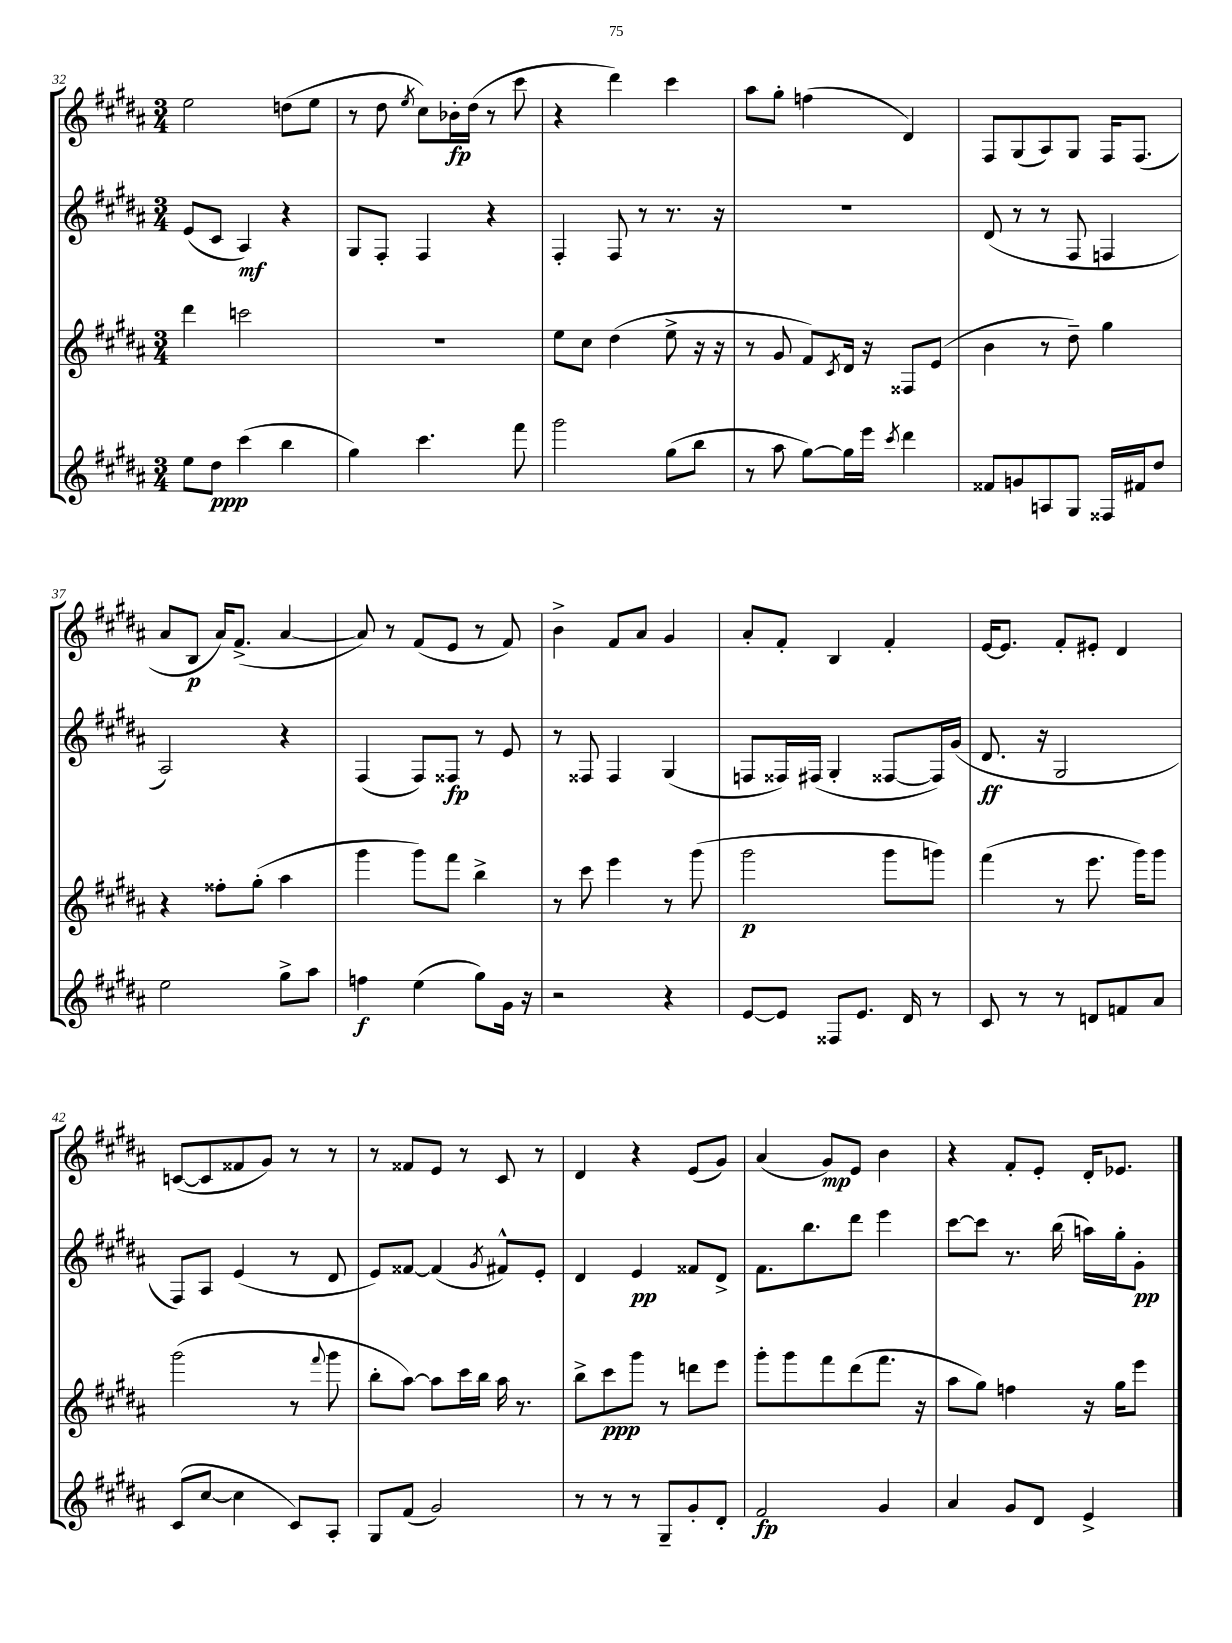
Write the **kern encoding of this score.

**kern	**kern	**kern	**kern
*staff4	*staff3	*staff2	*staff1
*clefG2	*clefG2	*clefG2	*clefG2
*k[f#c#g#d#a#]	*k[f#c#g#d#a#]	*k[f#c#g#d#a#]	*k[f#c#g#d#a#]
*M3/4	*M3/4	*M3/4	*M3/4
8ee	4ddd#	(8e	2ee
8dd#	.	8c#	.
(4ccc#	2ccc	4A#)	.
4bb	.	4r	(8dd
.	.	.	8ee
=	=	=	=
4gg#)	2.r	8G#	8r
.	.	8F#'	8dd#
.	.	.	8qee
4.ccc#	.	4F#	8cc#)
.	.	.	16b-'
.	.	.	(16dd#
.	.	4r	8r
8fff#	.	.	8ccc#
=	=	=	=
2ggg#	8ee	4F#'	4r
.	8cc#	.	.
.	(4dd#	8F#	4ddd#)
.	.	8r	.
(8gg#	8ee^	8.r	4ccc#
8bb	16r	.	.
.	16r	16r	.
=	=	=	=
8r	8r	2.r	8aa#
8aa#	8g#	.	8gg#'
[8gg#)	8f#)	.	(4ff
.	8qc#	.	.
16gg#]	16d#	.	.
16eee	16r	.	.
8qccc#	.	.	.
4ddd#	8F##	.	4d#)
.	(8e	.	.
=	=	=	=
8f##	4b	(8d#	8F#
8g	.	8r	(8G#
8A	8r	8r	8A#)
8G#	8dd#~)	8F#	8G#
16F##	4gg#	4F	16F#
16f#	.	.	(8.F#
8dd#	.	.	.
=	=	=	=
2ee	4r	2A#)	8a#
.	.	.	8B
.	8ff##'	.	16a#)
.	.	.	(8.f#^
.	(8gg#'	.	.
8gg#^	4aa#	4r	[4a#
8aa#	.	.	.
=	=	=	=
4ff	4ggg#	(4F#	8a#])
.	.	.	8r
(4ee	8ggg#)	8F#)	(8f#
.	8fff#	8F##	8e
8gg#)	4bb^	8r	8r
16g#	.	8e	8f#)
16r	.	.	.
=	=	=	=
2r	8r	8r	4b^
.	8ccc#	8F##	.
.	4eee	4F##	8f#
.	.	.	8a#
4r	8r	(4G#	4g#
.	(8ggg#	.	.
=	=	=	=
[8e	2ggg#	8F	8a#'
8e]	.	16F##)	8f#'
.	.	(16F#	.
8F##	.	4G#'	4B
8.e	.	.	.
.	8ggg#	[8F##	4f#'
16d#	.	.	.
8r	8ggg)	16F##])	.
.	.	(16g#	.
=	=	=	=
8c#	(4fff#	8.d#	[16e
.	.	.	8.e]
8r	.	.	.
.	.	16r	.
8r	8r	2G#	8f#'
8d	8.eee	.	8e#'
8f	.	.	4d#
.	16ggg#)	.	.
8a#	8ggg#	.	.
=	=	=	=
(8c#	(2ggg#	8F#)	([8c
[8cc#	.	8A#	8c]
4cc#]	.	(4e	8f##
.	.	.	8g#)
8c#)	8r	8r	8r
.	8qqfff#	.	.
8A#'	8ggg#	8d#	8r
=	=	=	=
8G#	8bb'	8e)	8r
(8f#	[8aa#)	[8f##	8f##
2g#)	8aa#]	(4f##]	8e
.	16ccc#	.	8r
.	16bb	.	.
.	.	8qg#	.
.	16aa#	8f#^^)	8c#
.	8.r	.	.
.	.	8e'	8r
=	=	=	=
8r	8bb^	4d#	4d#
8r	8ccc#	.	.
8r	8ggg#	4e	4r
8G#~	8r	.	.
8g#'	8ddd	8f##	(8e
8d#'	8eee	8d#^	8g#)
=	=	=	=
2f#	8ggg#'	8.f#	(4a#
.	8ggg#	.	.
.	.	8.bb	.
.	8fff#	.	8g#)
.	(8ddd#	8ddd#	8e
4g#	8.fff#	4eee	4b
.	16r	.	.
=	=	=	=
4a#	8aa#	[8ccc#	4r
.	8gg#)	8ccc#]	.
8g#	4ff	8.r	8f#'
8d#	.	.	8e'
.	.	(16bb	.
4e^	16r	16aa)	16d#'
.	16gg#	16gg#'	8.e-
.	8eee	8g#'	.
==	==	==	==
*-	*-	*-	*-
